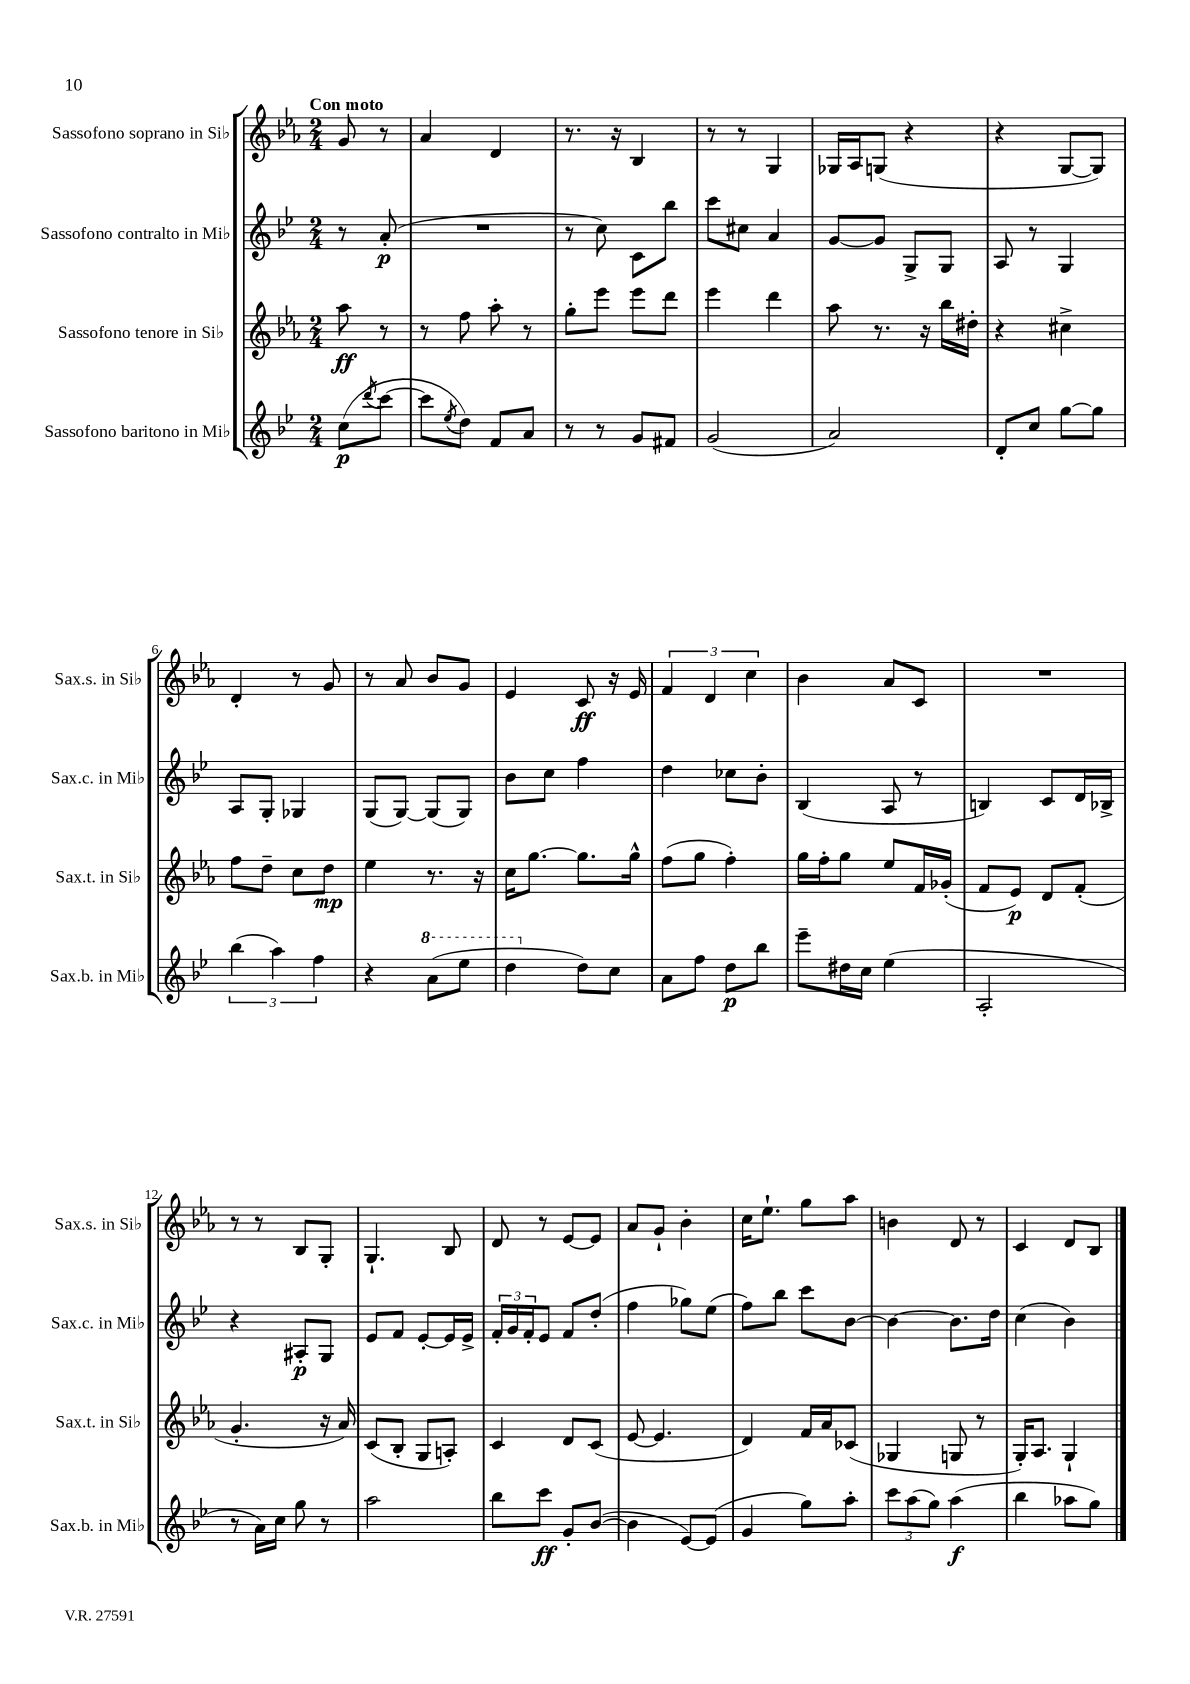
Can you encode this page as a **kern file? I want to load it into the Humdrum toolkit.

**kern	**kern	**kern	**kern
*staff4	*staff3	*staff2	*staff1
*clefG2	*clefG2	*clefG2	*clefG2
*k[b-e-]	*k[b-e-a-]	*k[b-e-]	*k[b-e-a-]
*M2/4	*M2/4	*M2/4	*M2/4
(8cc	8aa-	8r	8g
8qddd	.	.	.
[8ccc	8r	(8a'	8r
=	=	=	=
8ccc]	8r	2r	4a-
8qee-	.	.	.
8dd)	8ff	.	.
8f	8aa-'	.	4d
8a	8r	.	.
=	=	=	=
8r	8gg'	8r	8.r
8r	8eee-	8cc)	.
.	.	.	16r
8g	8eee-	8c	4B-
8f#	8ddd	8bb-	.
=	=	=	=
(2g	4eee-	8ccc	8r
.	.	8cc#	8r
.	4ddd	4a	4G
=	=	=	=
2a)	8aa-	[8g	16G-
.	.	.	16A-
.	8.r	8g]	(8G
.	.	8G^	4r
.	16r	.	.
.	16bb-	8G	.
.	16dd#'	.	.
=	=	=	=
8d'	4r	8A	4r
8cc	.	8r	.
[8gg	4cc#^	4G	[8G
8gg]	.	.	8G])
=	=	=	=
(6bb-	8ff	8A	4d'
.	8dd~	8G'	.
6aa)	.	.	.
.	8cc	4G-	8r
6ff	.	.	.
.	8dd	.	8g
=	=	=	=
4r	4ee-	(8G	8r
.	.	[8G)	8a-
(8aa	8.r	(8G]	8b-
8eee-	.	8G)	8g
.	16r	.	.
=	=	=	=
4ddd	16cc	8b-	4e-
.	[8.gg	.	.
.	.	8cc	.
8dd)	8.gg]	4ff	8c
8cc	.	.	16r
.	16gg^^	.	16e-
=	=	=	=
8a	(8ff	4dd	6f
8ff	8gg	.	.
.	.	.	6d
8dd	4ff')	8cc-	.
.	.	.	6cc
8bb-	.	8b-'	.
=	=	=	=
8eee-~	16gg	(4B-	4b-
.	16ff'	.	.
16dd#	8gg	.	.
16cc	.	.	.
(4ee-	8ee-	8A	8a-
.	16f	8r	8c
.	(16g-'	.	.
=	=	=	=
2A'	8f	4B)	2r
.	8e-)	.	.
.	8d	8c	.
.	(8f'	16d	.
.	.	16B-^	.
=	=	=	=
8r	4.g'	4r	8r
16a)	.	.	8r
16cc	.	.	.
8gg	.	8A#'	8B-
8r	16r	8G	8G'
.	16a-)	.	.
=	=	=	=
2aa	(8c	8e-	4.G`
.	8B-'	8f	.
.	8G	[8e-'	.
.	8A')	16e-]	8B-
.	.	16e-^	.
=	=	=	=
8bb-	4c	24f'	8d
.	.	24g	.
.	.	24f'	.
8ccc	.	8e-	8r
8g'	8d	8f	[8e-
([8b-	(8c	(8dd'	8e-]
=	=	=	=
4b-]	[8e-	4ff	8a-
.	4.e-]	.	8g`
[8e-)	.	8gg-)	4b-'
(8e-]	.	(8ee-	.
=	=	=	=
4g	4d)	8ff)	16cc
.	.	.	8.ee-`
.	.	8bb-	.
8gg)	16f	8ccc	8gg
.	16a-	.	.
8aa'	(8c-	[8b-	8aa-
=	=	=	=
12ccc	4G-	4b-_	4b
(12aa	.	.	.
12gg)	.	.	.
(4aa	8G	8.b-]	8d
.	8r	.	8r
.	.	16dd	.
=	=	=	=
4bb-	16G')	(4cc	4c
.	8.A-	.	.
8aa-	4G`	4b-)	8d
8gg)	.	.	8B-
==	==	==	==
*-	*-	*-	*-
